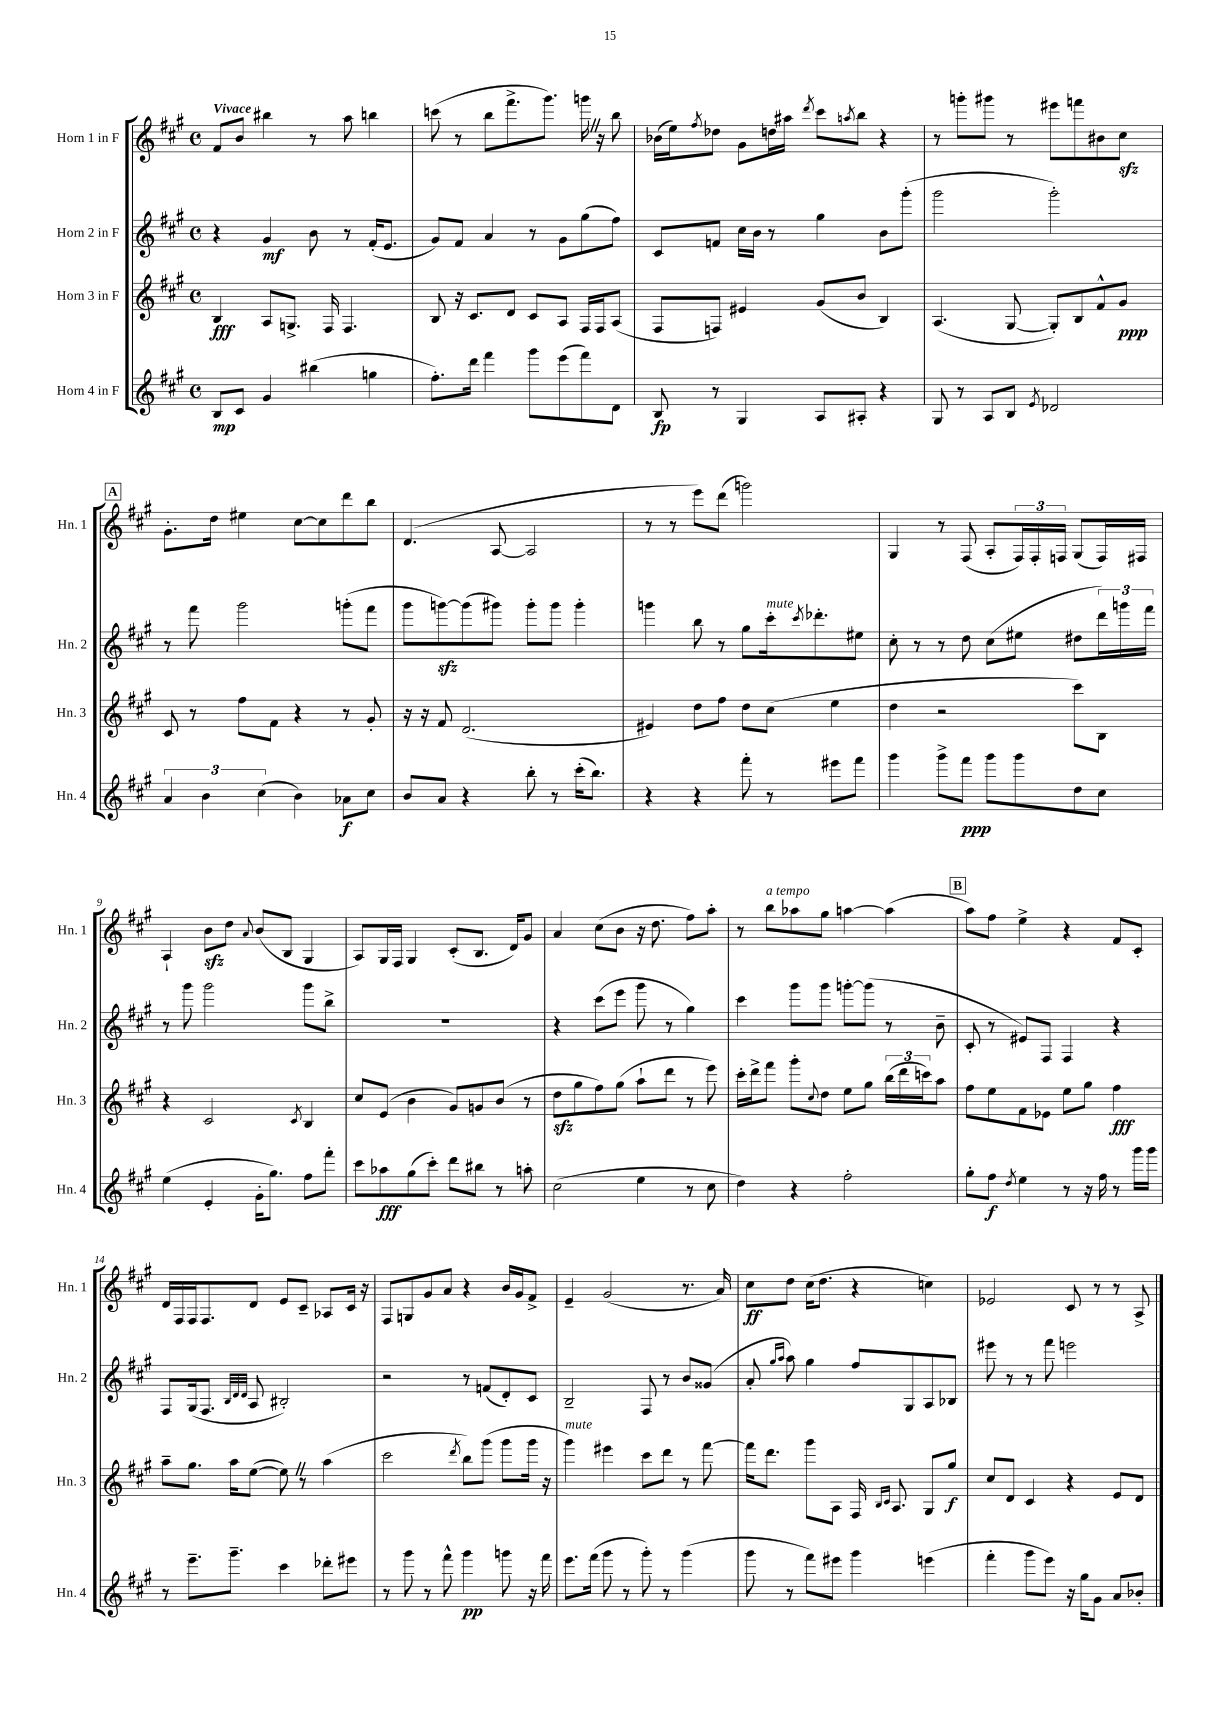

**kern	**dynam	**kern	**dynam	**kern	**dynam	**kern	**dynam
*part4	*part4	*part3	*part3	*part2	*part2	*part1	*part1
*staff4	*staff4	*staff3	*staff3	*staff2	*staff2	*staff1	*staff1
*I"Horn 4 in F	*	*I"Horn 3 in F	*	*I"Horn 2 in F	*	*I"Horn 1 in F	*
*I'Hn. 4	*	*I'Hn. 3	*	*I'Hn. 2	*	*I'Hn. 1	*
*clefG2	*	*clefG2	*	*clefG2	*	*clefG2	*
*k[f#c#g#]	*	*k[f#c#g#]	*	*k[f#c#g#]	*	*k[f#c#g#]	*
*M4/4	*	*M4/4	*	*M4/4	*	*M4/4	*
*met(c)	*	*met(c)	*	*met(c)	*	*met(c)	*
=1	=1	=1	=1	=1	=1	=1	=1
!	!	!	!	!	!	!LO:TX:a:B:t=Vivace	!
8B/L	mp	4B/	fff	4r	.	8f#/L	.
8c#/J	.	.	.	.	.	8b/J	.
4g#/	.	8A/L	.	4g#/	mf	4bb#X\	.
.	.	8.Gn^/J	.	.	.	.	.
(4bb#X\	.	.	.	8b\	.	8r	.
.	.	16F#/	.	.	.	.	.
.	.	4.F#/	.	8r	.	8aa\	.
4ggn\	.	.	.	(16f#'/KL	.	4bbn\	.
.	.	.	.	8.e/J	.	.	.
=2	=2	=2	=2	=2	=2	=2	=2
8.ff#'\L)	.	8B/	.	8g#/L)	.	(8cccn\	.
.	.	16r	.	8f#/J	.	8r	.
16ddd\Jk	.	8.c#/L	.	.	.	.	.
4fff#\	.	.	.	4a/	.	8bb\L	.
.	.	8d/J	.	.	.	8.fff#^\	.
8ggg#\L	.	8c#/L	.	8r	.	.	.
.	.	.	.	.	.	8.ggg#\J)	.
(8eee\	.	8A/J	.	8g#\L	.	.	.
8fff#\)	.	16F#/LL	.	(8gg#\	.	16gggnZ\	.
.	.	16F#/J	.	.	.	16r	.
8d\J	.	(8A/J	.	8ff#\J)	.	8bb\	.
=3	=3	=3	=3	=3	=3	=3	=3
8B/	fp	8F#/L	.	8c#/L	.	(16b-X\LL	.
.	.	.	.	.	.	16ee\J)	.
.	.	.	.	.	.	8qff#/	.
8r	.	8Fn/J)	.	8fn/J	.	8dd-X\J	.
4G#/	.	4e#X/	.	16cc#\LL	.	8g#\L	.
.	.	.	.	16b\JJ	.	.	.
.	.	.	.	8r	.	16ddn\L	.
.	.	.	.	.	.	16aa#X\JJ	.
.	.	.	.	.	.	8qddd/	.
8A/L	.	(8g#/L	.	4gg#\	.	8ccc#\L	.
.	.	.	.	.	.	8qaan/	.
8A#X'/J	.	8b/J	.	.	.	8bb\J	.
4r	.	4B/)	.	8b\L	.	4r	.
.	.	.	.	(8ggg#'\J	.	.	.
=4	=4	=4	=4	=4	=4	=4	=4
8G#/	.	(4.A/	.	2ggg#\	.	8r	.
8r	.	.	.	.	.	8gggn'\L	.
8A/L	.	.	.	.	.	8ggg#X\J	.
8B/J	.	[8G#/	.	.	.	8r	.
8qe/	.	.	.	.	.	.	.
2d-X/	.	8G#'/L])	.	2ggg#'\)	.	8eee#X\L	.
.	.	8B/	.	.	.	8fffn\	.
.	.	8f#^^/	.	.	.	8b#X\	.
.	.	8g#/J	ppp	.	.	8cc#zz\J	.
!!LO:LB:g=z
!!LO:REH:place=s1:t=A
=5	=5	=5	=5	=5	=5	=5	=5
6a/	.	8c#/	.	8r	.	8.g#'\L	.
.	.	8r	.	8fff#\	.	.	.
6b\	.	.	.	.	.	.	.
.	.	.	.	.	.	16dd\Jk	.
.	.	8ff#\L	.	2ggg#\	.	4ee#X\	.
(6cc#\	.	.	.	.	.	.	.
.	.	8f#\J	.	.	.	.	.
4b\)	.	4r	.	.	.	[8cc#\L	.
.	.	.	.	.	.	8cc#\]	.
8a-X\L	f	8r	.	(8gggn'\L	.	8ddd\	.
8cc#\J	.	8g#'/	.	8fff#\J	.	8bb\J	.
=6	=6	=6	=6	=6	=6	=6	=6
8b/L	.	16r	.	8ggg#\L	.	(4.d/	.
.	.	16r	.	.	.	.	.
8a/J	.	8f#/	.	[8gggnzz\)	.	.	.
4r	.	(2.d/	.	(8ggg\]	.	.	.
.	.	.	.	8ggg#X\J)	.	[8A/	.
8bb'\	.	.	.	8ggg#'\L	.	2A/]	.
8r	.	.	.	8ggg#\J	.	.	.
(16ccc#'\KL	.	.	.	4ggg#'\	.	.	.
8.bb\J)	.	.	.	.	.	.	.
=7	=7	=7	=7	=7	=7	=7	=7
4r	.	4e#X/)	.	4gggn\	.	8r	.
.	.	.	.	.	.	8r	.
4r	.	8dd\L	.	8bb\	.	8eee\L)	.
.	.	8ff#\J	.	8r	.	(8ddd\J	.
8fff#'\	.	8dd\L	.	8gg#\L	.	2gggn\)	.
!	!	!	!	!LO:TX:a:i:t=mute	!	!	!
8r	.	(8cc#\J	.	16ccc#'\k	.	.	.
.	.	.	.	8qccc#/	.	.	.
.	.	.	.	8.ddd-X'\	.	.	.
8eee#X\L	.	4ee\	.	.	.	.	.
8fff#\J	.	.	.	8ee#X\J	.	.	.
=8	=8	=8	=8	=8	=8	=8	=8
4ggg#\	.	4dd\	.	8cc#'\	.	4G#/	.
.	.	.	.	8r	.	.	.
8ggg#^\L	.	2r	.	8r	.	8r	.
8fff#\J	ppp	.	.	8dd\	.	(8F#/	.
8ggg#\L	.	.	.	(8cc#\L	.	8A'/L	.
8ggg#\	.	.	.	8ee#X\J	.	24F#/L)	.
.	.	.	.	.	.	24F#'/	.
.	.	.	.	.	.	24Fn/JJ	.
8dd\	.	8ccc#\L)	.	8dd#X\L	.	(8G#/L	.
8cc#\J	.	8B\J	.	24ddd\L)	.	16F/L)	.
.	.	.	.	24gggn\	.	.	.
.	.	.	.	.	.	16F#X/JJ	.
.	.	.	.	24fff#\JJ	.	.	.
!!LO:LB:g=z
=9	=9	=9	=9	=9	=9	=9	=9
(4ee\	.	4r	.	8r	.	4A`/	.
.	.	.	.	8ggg#\	.	.	.
4e'/	.	2c#/	.	2ggg#\	.	8bzz\L	.
.	.	.	.	.	.	8dd\J	.
.	.	.	.	.	.	8qqa/	.
16g#'\KL	.	.	.	.	.	(8b/L	.
8.gg#\J)	.	.	.	.	.	.	.
.	.	.	.	.	.	8B/J	.
.	.	8qc#/	.	.	.	.	.
8ff#\L	.	4B/	.	8ggg#\L	.	4G#/	.
8fff#'\J	.	.	.	8bb^\J	.	.	.
=10	=10	=10	=10	=10	=10	=10	=10
8ccc#\L	.	8cc#/L	.	1r	.	8A/L)	.
8aa-X\	fff	(8e/J	.	.	.	16G#/L	.
.	.	.	.	.	.	16F#/JJ	.
(8gg#\	.	4b\	.	.	.	4G#/	.
8ccc#'\J)	.	.	.	.	.	.	.
8ddd\L	.	8g#/L)	.	.	.	(8c#'/L	.
8bb#X\J	.	8gn/	.	.	.	8.B/J	.
8r	.	(8b/J	.	.	.	.	.
.	.	.	.	.	.	16d/KL)	.
8aan'\	.	8r	.	.	.	8g#/J	.
=11	=11	=11	=11	=11	=11	=11	=11
(2cc#\	.	8ddzz\L	.	4r	.	4a/	.
.	.	8gg#\	.	.	.	.	.
.	.	8ff#\)	.	(8ccc#\L	.	(8cc#\L	.
.	.	(8gg#\J	.	8eee\J	.	8b\J	.
4ee\	.	8aa`\L	.	8ggg#\	.	16r	.
.	.	.	.	.	.	8.dd\	.
.	.	8ddd\J	.	8r	.	.	.
8r	.	8r	.	4gg#\)	.	8ff#\L)	.
8cc#\	.	8eee\)	.	.	.	8aa'\J	.
=12	=12	=12	=12	=12	=12	=12	=12
4dd\)	.	16ccc#'\LL	.	4ccc#\	.	8r	.
.	.	16ddd^\J	.	.	.	.	.
!	!	!	!	!	!	!LO:TX:a:i:t=a tempo	!
.	.	8fff#\J	.	.	.	8bb\L	.
4r	.	8ggg#'\L	.	8ggg#\L	.	8aa-X\	.
.	.	8qqcc#/	.	.	.	.	.
.	.	8dd\J	.	8ggg#\J	.	8gg#\J	.
2ff#'\	.	8ee\L	.	[8gggn'\L	.	[4aan\	.
.	.	8gg#\J	.	(8ggg\J]	.	.	.
.	.	(24bb\LL	.	8r	.	(4aa\]	.
.	.	24ddd\	.	.	.	.	.
.	.	24cccn\J)	.	.	.	.	.
.	.	8aa\J	.	8b~\	.	.	.
!!LO:REH:place=s1:t=B
=13	=13	=13	=13	=13	=13	=13	=13
8gg#'\L	.	8ff#\L	.	8c#'/	.	8aa\L)	.
8ff#\J	f	8ee\	.	8r	.	8ff#\J	.
8qdd/	.	.	.	.	.	.	.
4ee\	.	8f#\	.	8e#X/L)	.	4ee^\	.
.	.	8e-X\J	.	8F#/J	.	.	.
8r	.	8ee\L	.	4F#/	.	4r	.
16r	.	8gg#\J	.	.	.	.	.
16ff#\	.	.	.	.	.	.	.
8r	.	4ff#\	fff	4r	.	8f#/L	.
16ggg#\LL	.	.	.	.	.	8c#'/J	.
16ggg#\JJ	.	.	.	.	.	.	.
!!LO:LB:g=z
=14	=14	=14	=14	=14	=14	=14	=14
8r	.	8aa~\L	.	8F#/L	.	16d/LL	.
.	.	.	.	.	.	16F#/	.
8.eee~\L	.	8.gg#\J	.	(16G#/k	.	16F#/J	.
.	.	.	.	8.F#/J	.	8.F#/	.
8.ggg#~\J	.	16aa\KL	.	.	.	.	.
.	.	.	.	32qqB/LLL	.	.	.
.	.	.	.	32qqd/	.	.	.
.	.	.	.	32qqd/JJJ	.	.	.
.	.	([8ee\J	.	8A/	.	8d/J	.
4ccc#\	.	8eeZ\])	.	2B#X'/)	.	8e/L	.
.	.	8r	.	.	.	8c#~/J	.
8ddd-X'\L	.	(4aa\	.	.	.	8A-X/L	.
8eee#X\J	.	.	.	.	.	16c#/Jk	.
.	.	.	.	.	.	16r	.
=15	=15	=15	=15	=15	=15	=15	=15
8r	.	2ccc#\	.	2r	.	8F#/L	.
8ggg#\	.	.	.	.	.	8Gn/	.
8r	.	.	.	.	.	8g#/	.
8fff#^^\	.	.	.	.	.	8a/J	.
.	.	8qddd/	.	.	.	.	.
4ggg#\	pp	8bb\L)	.	8r	.	4r	.
.	.	(8ggg#\J	.	(8fn/L	.	.	.
8gggn\	.	8ggg#\L	.	8d'/)	.	16b/LL	.
.	.	.	.	.	.	16g#/J	.
16r	.	16ggg#\Jk	.	8c#/J	.	8f#^/J	.
16fff#\	.	16r	.	.	.	.	.
=16	=16	=16	=16	=16	=16	=16	=16
!	!	!LO:TX:a:i:t=mute	!	!	!	!	!
8.eee\L	.	4ggg#\)	.	2B~/	.	4e~/	.
(16fff#\Jk	.	.	.	.	.	.	.
8ggg#\	.	4eee#X\	.	.	.	(2g#/	.
8r	.	.	.	.	.	.	.
8ggg#'\)	.	8ccc#\L	.	8F#/	.	.	.
8r	.	8ddd\J	.	8r	.	.	.
(4ggg#\	.	8r	.	8b/L	.	8.r	.
.	.	[8fff#\	.	(8g##X/J	.	.	.
.	.	.	.	.	.	16a/)	.
=17	=17	=17	=17	=17	=17	=17	=17
8ggg#\	.	16fff#\KL]	.	8a'/	.	8cc#\L	ff
.	.	8.ddd\J	.	.	.	.	.
.	.	.	.	16qqgg#/LL	.	.	.
.	.	.	.	16qqaa/JJ	.	.	.
8r	.	.	.	8aa\)	.	8dd\J	.
8fff#\L)	.	8ggg#\L	.	4gg#\	.	(16cc#\KL	.
.	.	.	.	.	.	8.dd\J	.
8eee#X\J	.	8A\J	.	.	.	.	.
4ggg#\	.	16F#/	.	8ff#/L	.	4r	.
.	.	16qqB/LL	.	.	.	.	.
.	.	16qqc#/JJ	.	.	.	.	.
.	.	8.A/	.	.	.	.	.
.	.	.	.	8G#/	.	.	.
(4eeen\	.	8G#/L	.	8A/	.	4ccn\)	.
.	.	8gg#/J	f	8B-X/J	.	.	.
=18	=18	=18	=18	=18	=18	=18	=18
4fff#'\	.	8cc#/L	.	8eee#X\	.	2e-X/	.
.	.	8d/J	.	8r	.	.	.
8ggg#\L	.	4c#/	.	8r	.	.	.
8eee\J)	.	.	.	8fff#\	.	.	.
16r	.	4r	.	2eeen\	.	8c#/	.
16gg#\KL	.	.	.	.	.	.	.
8g#\J	.	.	.	.	.	8r	.
8a/L	.	8e/L	.	.	.	8r	.
8b-X'/J	.	8d/J	.	.	.	8A^/	.
==	==	==	==	==	==	==	==
*-	*-	*-	*-	*-	*-	*-	*-
